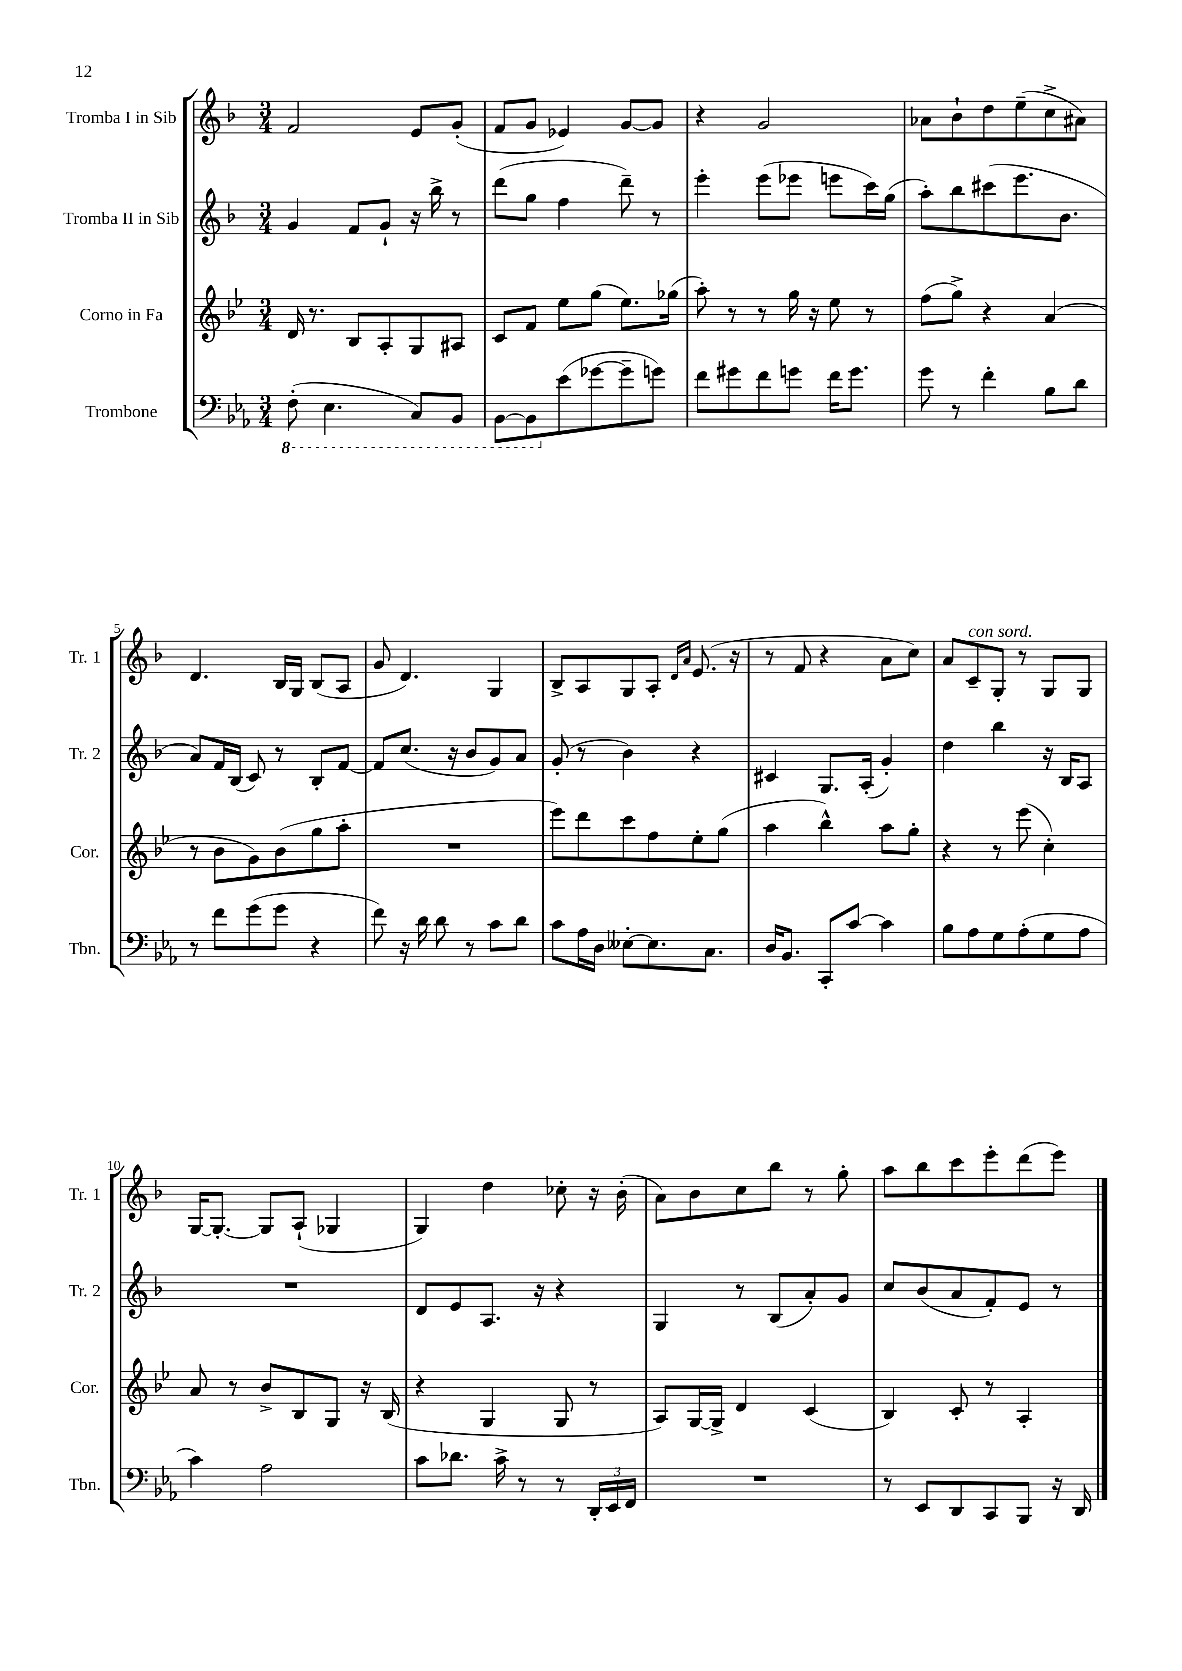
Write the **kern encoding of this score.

**kern	**kern	**kern	**kern
*staff4	*staff3	*staff2	*staff1
*clefF4	*clefG2	*clefG2	*clefG2
*k[b-e-a-]	*k[b-e-]	*k[b-]	*k[b-]
*M3/4	*M3/4	*M3/4	*M3/4
(8FF'\	16d/	4g/	2f/
.	8.r	.	.
4.EE-\	.	.	.
.	8B-/L	8f/L	.
.	8A'/	8g`/J	.
8CC/L)	8G/	16r	8e/L
.	.	16bb-^\	.
8BBB-/J	8A#/J	8r	(8g'/J
=	=	=	=
[8BBB-\L	8c/L	(8ddd\L	8f/L
8BBB-\]	8f/J	8gg\J	8g/J
(8e-\	8ee-\L	4ff\	4e-/)
[8g-\	(8gg\J	.	.
8g-~\]	8.ee-\L)	8ddd~\)	[8g/L
8g\J)	.	8r	8g/]J
.	(16gg-\Jk	.	.
=	=	=	=
8f\L	8aa'\)	4eee'\	4r
8g#\	8r	.	.
8f\	8r	(8eee\L	2g/
8g\J	16gg\	8eee-\J	.
.	16r	.	.
16f\LK	8ee-\	8eee\L	.
8.g\J	.	.	.
.	8r	16ccc\L)	.
.	.	(16gg\JJ	.
=	=	=	=
8g\	(8ff\L	8aa'\L)	8a-\L
8r	8gg^\J)	8bb-\	8b-`\
4f'\	4r	(8ccc#\	8dd\
.	.	8.eee\	(8ee~\
8B-\L	(4a/	.	8cc^\
.	.	8.b-\J	.
8d\J	.	.	8a#\J)
=	=	=	=
8r	8r	8a/L)	4.d/
8f\L	8b-\L	16f/L	.
.	.	(16B-/JJ	.
(8g\	8g\)	8c/)	.
8g\J	(8b-\	8r	16B-/LL
.	.	.	16G/JJ
4r	8gg\	8B-'/L	(8B-/L
.	8aa'\J	[8f/J	8A/J
=	=	=	=
8f\)	2.r	8f/]L	8g/
16r	.	(8.cc/J	4.d/)
16d\	.	.	.
8d\	.	.	.
.	.	16r	.
8r	.	8b-/L	.
8c\L	.	8g/)	4G/
8d\J	.	8a/J	.
=	=	=	=
8c\L	8eee-\L)	(8g'/	8B-^/L
16A-\L	8ddd\	8r	8A/
16D\JJ	.	.	.
[8E--'\L	8ccc\	4b-\)	8G/
8.E--\]	8ff\	.	8A'/J
.	.	.	16qqd/LL
.	.	.	16qqa/JJ
.	8ee-'\	4r	(8.e/
8.C\J	.	.	.
.	(8gg\J	.	.
.	.	.	16r
=	=	=	=
16D/LK	4aa\	4c#/	8r
8.BB-/J	.	.	.
.	.	.	8f/
8CC'/L	4bb-^^\)	8.G/L	4r
[8c/J	.	.	.
.	.	(16A'/Jk	.
4c\]	8aa\L	4g'/)	8a\L
.	8gg'\J	.	8cc\J)
=	=	=	=
8B-\L	4r	4dd\	8a/L
8A-\	.	.	8c~/
8G\	8r	4bb-\	8G'/J
(8A-'\	(8eee-\	.	8r
8G\	4cc'\)	16r	8G/L
.	.	16B-/LK	.
8A-\J	.	8A/J	8G/J
=	=	=	=
4c\)	8a/	2.r	[16G/LK
.	.	.	8.G'/_J
.	8r	.	.
2A-\	8b-^/L	.	8G/]L
.	8B-/	.	(8A`/J
.	8G/J	.	4G-/
.	16r	.	.
.	(16B-/	.	.
=	=	=	=
8c\L	4r	8d/L	4G/)
8.d-\J	.	8e/	.
.	4G/	8.A/J	4dd\
16c^\	.	.	.
8r	.	.	.
.	.	16r	.
8r	8G/	4r	8cc-'\
24DD'/LL	8r	.	16r
24EE-/	.	.	.
.	.	.	(16b-'\
24FF/JJ	.	.	.
=	=	=	=
2.r	8A/L)	4G/	8a\L)
.	[16G/L	.	8b-\
.	16G^/]JJ	.	.
.	4d/	8r	8cc\
.	.	(8B-/L	8bb-\J
.	(4c/	8a'/)	8r
.	.	8g/J	8gg'\
=	=	=	=
8r	4B-/)	8cc/L	8aa\L
8EE-/L	.	(8b-/	8bb-\
8DD/	8c'/	8a/	8ccc\
8CC/	8r	8f'/)	8eee'\
8BBB-/J	4A'/	8e/J	(8ddd\
16r	.	8r	8eee\J)
16DD/	.	.	.
==	==	==	==
*-	*-	*-	*-
